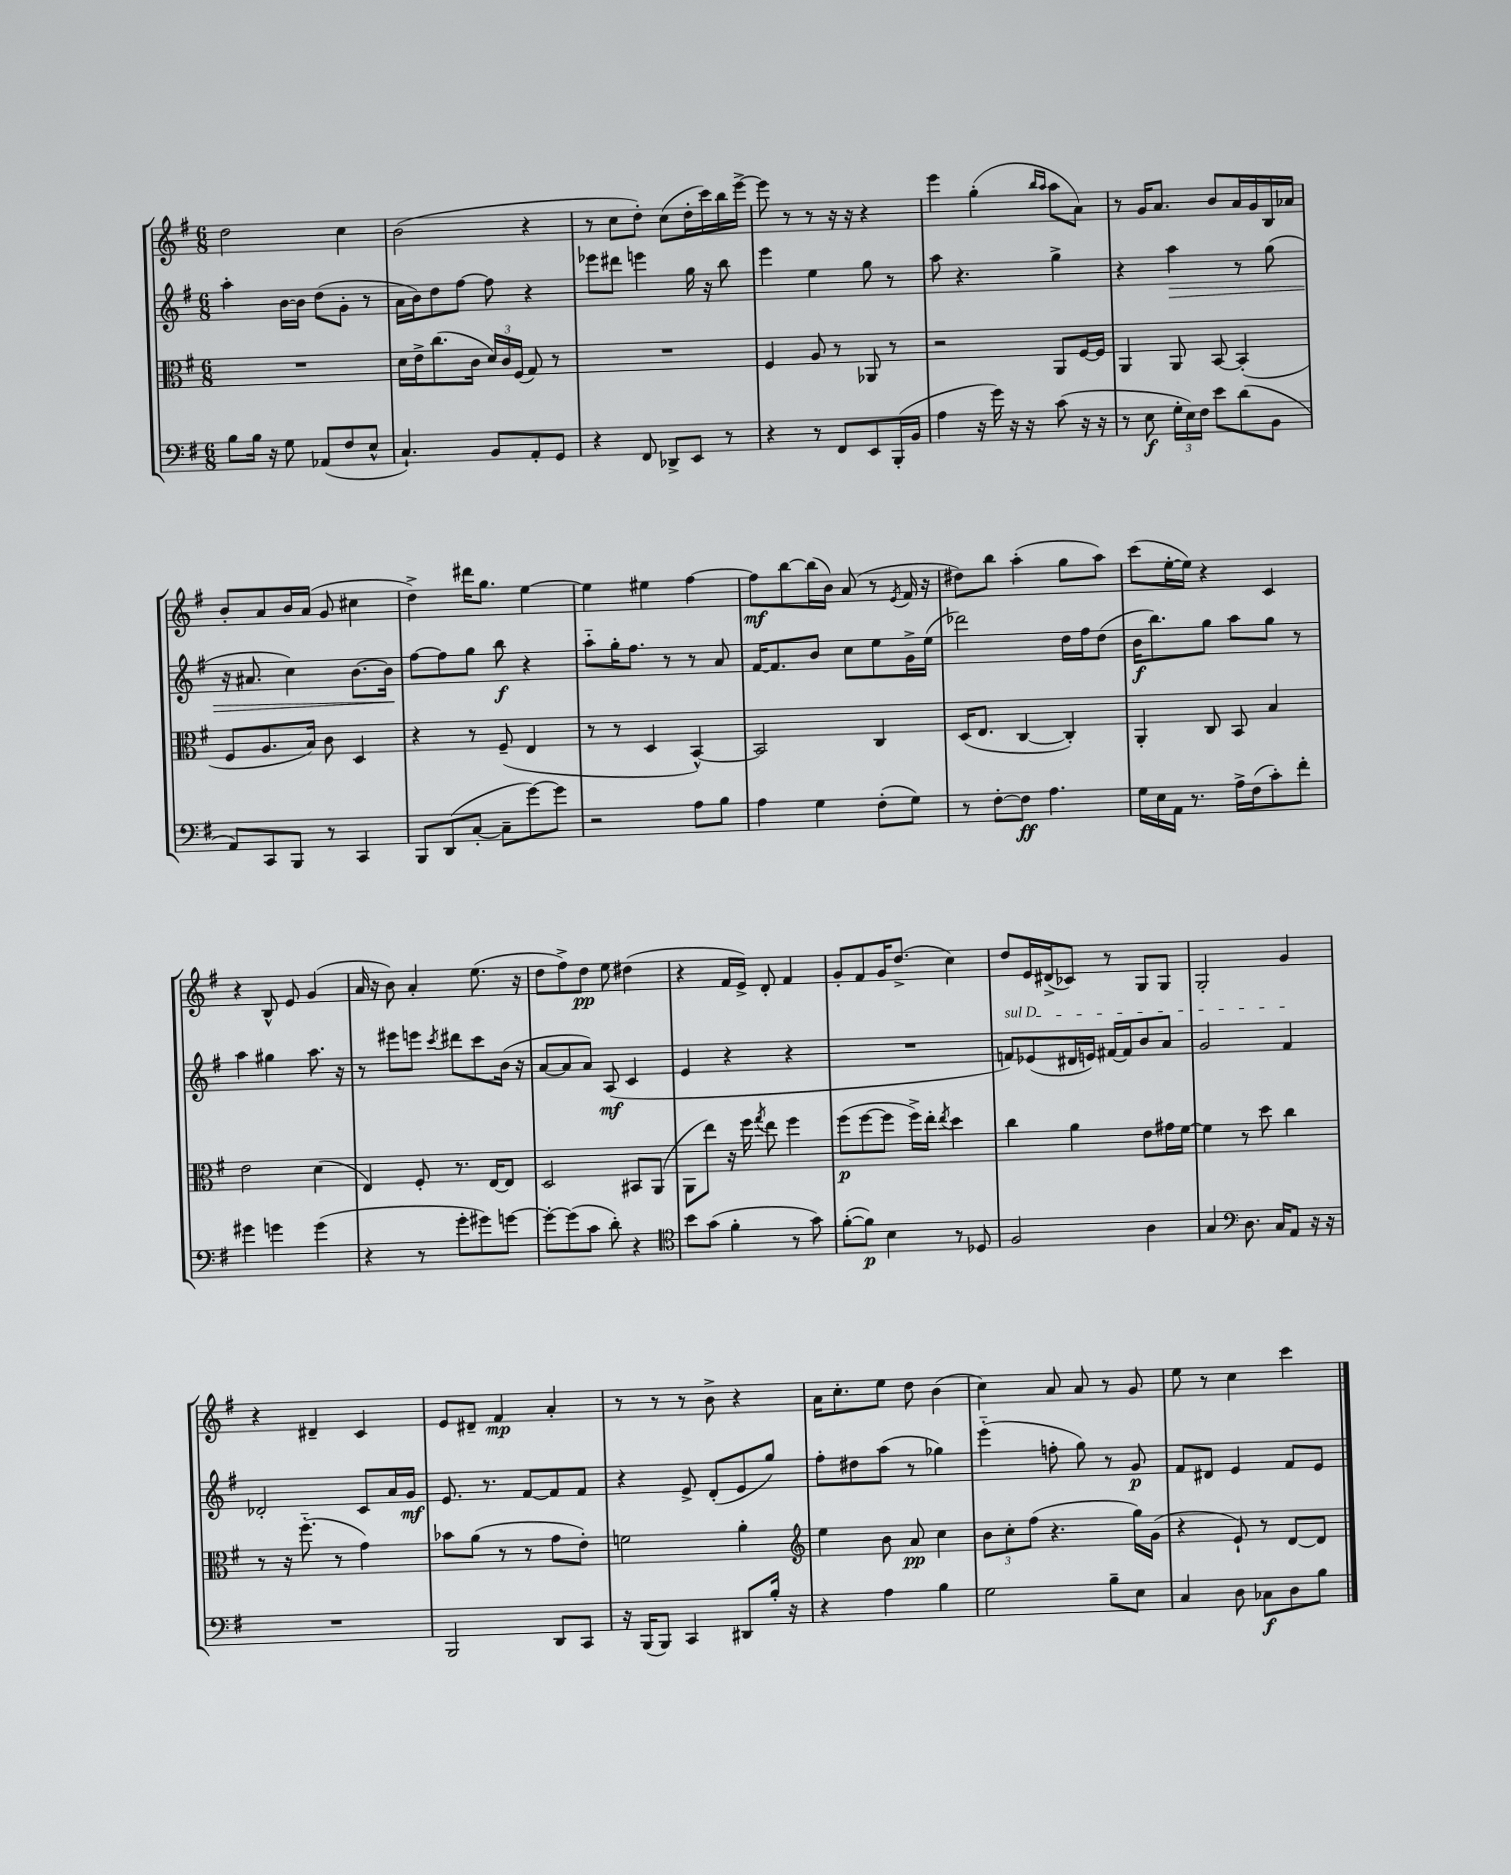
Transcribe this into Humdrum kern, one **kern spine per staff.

**kern	**dynam	**kern	**dynam	**kern	**dynam	**kern	**dynam
*part4	*part4	*part3	*part3	*part2	*part2	*part1	*part1
*staff4	*staff4	*staff3	*staff3	*staff2	*staff2	*staff1	*staff1
*clefF4	*	*clefC3	*	*clefG2	*	*clefG2	*
*k[f#]	*	*k[f#]	*	*k[f#]	*	*k[f#]	*
*M6/8	*	*M6/8	*	*M6/8	*	*M6/8	*
=14	=14	=14	=14	=14	=14	=14	=14
8B\L	.	2.r	.	4aa'\	.	2dd\	.
16B\Jk	.	.	.	.	.	.	.
16r	.	.	.	.	.	.	.
8G\	.	.	.	[16b\LL	.	.	.
.	.	.	.	16b\JJ]	.	.	.
(8AA-X/L	.	.	.	(8dd\L	.	.	.
8F#/	.	.	.	8g'\J	.	4cc\	.
8E^^/J	.	.	.	8r	.	.	.
=15	=15	=15	=15	=15	=15	=15	=15
4.C`/)	.	16d\LL	.	16a\LL	.	(2b\	.
.	.	16e^\J	.	16b\J)	.	.	.
.	.	(8.cc\	.	8dd\	.	.	.
.	.	.	.	[8ff#\J	.	.	.
.	.	16c\Jk	.	.	.	.	.
8BB/L	.	24d/LL)	.	8ff#\]	.	.	.
.	.	24c/	.	.	.	.	.
.	.	(24F#/JJ	.	.	.	.	.
8AA'/	.	8G/)	.	4r	.	4r	.
8GG/J	.	8r	.	.	.	.	.
=16	=16	=16	=16	=16	=16	=16	=16
4r	.	2.r	.	8eee-X\L	.	8r	.
.	.	.	.	8ddd#X\J	.	8cc\L	.
8FF#/	.	.	.	4eeen\	.	8dd'\J)	.
8DD-X^/L	.	.	.	.	.	(8cc\L	.
8EE/J	.	.	.	16gg\	.	16dd'\L	.
.	.	.	.	16r	.	16ccc\)	.
8r	.	.	.	8bb\	.	16bb\	.
.	.	.	.	.	.	[16eee^\JJ	.
=17	=17	=17	=17	=17	=17	=17	=17
4r	.	4F#/	.	4eee\	.	8eee\]	.
.	.	.	.	.	.	8r	.
8r	.	8A/	.	4ee\	.	8r	.
8FF#/L	.	8r	.	.	.	16r	.
.	.	.	.	.	.	16r	.
8EE/	.	8AA-X/	.	8gg\	.	4r	.
(16BBB'/L	.	8r	.	8r	.	.	.
16BB/JJ	.	.	.	.	.	.	.
=18	=18	=18	=18	=18	=18	=18	=18
4A\	.	2r	.	8aa\	.	4eee\	.
.	.	.	.	4.r	.	.	.
16r	.	.	.	.	.	(4gg'\	.
16g\)	.	.	.	.	.	.	.
16r	.	.	.	.	.	.	.
16r	.	.	.	.	.	.	.
.	.	.	.	.	.	16qqbb/LL	.
.	.	.	.	.	.	16qqaa/JJ	.
(8c\	.	8AA/L	.	4gg^\	.	8aa\L	.
16r	.	[16F#/L	.	.	.	8a\J)	.
16r	.	16F#/JJ]	.	.	.	.	.
=19	=19	=19	=19	=19	=19	=19	=19
8r	.	4AA/	.	4r	.	8r	.
8E\	f	.	.	.	.	16g/KL	.
.	.	.	.	.	.	8.a/J	.
!	!	!	!	!	!LO:HP:b	!	!
24G'\LL	.	8AA/	.	4aa\	>	.	.
24E\)	.	.	.	.	.	.	.
24F#\JJ	.	.	.	.	.	.	.
8e\L	.	[8BB/	.	.	.	8b/L	.
(8d\	.	(4BB'/]	.	8r	.	16a/L	.
.	.	.	.	.	.	16g/	.
8BB\J	.	.	.	(8gg\	.	16B/	.
.	.	.	.	.	.	16a-X/JJ	.
!!LO:LB:g=z
=20	=20	=20	=20	=20	=20	=20	=20
8AA/L)	.	8F#/L	.	16r	.	8b'/L	.
.	.	.	.	8.a#X/	.	.	.
8CC/	.	8.A/	.	.	.	8a/	.
8BBB/J	.	.	.	4cc\)	.	16b/L	.
.	.	16B/Jk)	.	.	.	(16a/JJ	.
8r	.	8c\	.	.	.	8g/	.
4CC/	.	4D/	.	[8.b\L	.	4cc#X\	.
.	.	.	.	16b\Jk]	.	.	.
.	.	.	.	.	]	.	.
=21	=21	=21	=21	=21	=21	=21	=21
8BBB/L	.	4r	.	[8ff#\L	.	4dd^\)	.
(8DD/	.	.	.	8ff#\]	.	.	.
[8C'/J	.	8r	.	8gg\J	.	16ddd#X\KL	.
.	.	.	.	.	.	8.gg\J	.
8C~\L]	.	(8F#~/	.	8bb\	f	.	.
[8g\)	.	4E/	.	4r	.	[4ee\	.
8g\J]	.	.	.	.	.	.	.
=22	=22	=22	=22	=22	=22	=22	=22
2r	.	8r	.	8aa\L	.	4ee\]	.
.	.	8r	.	16gg'\K	.	.	.
.	.	.	.	8.ff#\J	.	.	.
.	.	4D/	.	.	.	4ee#X\	.
.	.	.	.	8r	.	.	.
8A\L	.	[4BB^^/)	.	8r	.	[4ff#\	.
8B\J	.	.	.	8a/	.	.	.
=23	=23	=23	=23	=23	=23	=23	=23
4A\	.	2BB/]	.	[16f#/KL	.	8ff#\L]	mf
.	.	.	.	8.f#/]	.	.	.
.	.	.	.	.	.	[8bb\	.
4G\	.	.	.	8b/J	.	(16bb\L]	.
.	.	.	.	.	.	16b\JJ)	.
.	.	.	.	8cc\L	.	(8a/	.
(8F#'\L	.	4C/	.	8ee\	.	8r	.
.	.	.	.	.	.	8qe/	.
8G\J)	.	.	.	16g^\L	.	16f#/	.
.	.	.	.	(16ee\JJ	.	16r	.
=24	=24	=24	=24	=24	=24	=24	=24
8r	.	(16D/KL	.	2ddd-X\)	.	8dd#X\L)	.
.	.	8.E/J	.	.	.	.	.
[8F#'\L	.	.	.	.	.	8bb\J	.
8F#\J]	ff	[4C/	.	.	.	(4aa'\	.
4.A\	.	.	.	.	.	.	.
.	.	4C'/])	.	16dd\LL	.	8gg\L	.
.	.	.	.	16ff#\J	.	.	.
.	.	.	.	(8dd\J	.	8aa\J)	.
=25	=25	=25	=25	=25	=25	=25	=25
16G\LL	.	4AA'/	.	16b\KL	f	(8ccc\L	.
16E\	.	.	.	8.bb\)	.	.	.
16AA\JJ	.	.	.	.	.	[16ee'\L	.
8.r	.	.	.	.	.	16ee\JJ])	.
.	.	8C/	.	8gg\J	.	4r	.
16A^\LL	.	8BB/	.	8aa\L	.	.	.
(16F#\J	.	.	.	.	.	.	.
8c'\)	.	4B/	.	8gg\J	.	4c/	.
8f#'\J	.	.	.	8r	.	.	.
!!LO:LB:g=z
=26	=26	=26	=26	=26	=26	=26	=26
4g#X\	.	2e\	.	4aa\	.	4r	.
4gn\	.	.	.	4gg#X\	.	8B^^/	.
.	.	.	.	.	.	8e/	.
(4g\	.	(4d\	.	8.aa\	.	(4g/	.
.	.	.	.	16r	.	.	.
=27	=27	=27	=27	=27	=27	=27	=27
4r	.	4E/)	.	8r	.	16a/	.
.	.	.	.	.	.	16r	.
.	.	.	.	8eee#X\L	.	8b\)	.
8r	.	8F#'/	.	8eeen\J	.	4a'/	.
.	.	.	.	8qccc/	.	.	.
8g'\L	.	8.r	.	8ddd#X\L	.	.	.
8g#X\)	.	.	.	8ccc\	.	(8.ee\	.
.	.	[16E/KL	.	.	.	.	.
[8gn\J	.	8E/J]	.	(16b\Jk	.	.	.
.	.	.	.	16r	.	16r	.
=28	=28	=28	=28	=28	=28	=28	=28
8g'\L_	.	2D/	.	[8a/L	.	8dd\L	.
(8g\]	.	.	.	8a/]	.	8ff#^\)	.
8c\J	.	.	.	8a/J)	.	8dd\J	pp
8d'\)	.	.	.	(8A/	mf	8ee\	.
4r	.	8BB#X/L	.	4c/	.	(4dd#X\	.
.	.	(8AA/J	.	.	.	.	.
=29	=29	=29	=29	=29	=29	=29	=29
*clefC4	*	*	*	*	*	*	*
8b\L	.	8AA\L	.	4e/	.	4r	.
(8g\J	.	8ee\J)	.	.	.	.	.
4f#'\	.	16r	.	4r	.	16f#/LL	.
.	.	16ff#\	.	.	.	16e^/JJ)	.
.	.	8qgg/	.	.	.	.	.
.	.	8ee\	.	.	.	8d'/	.
8r	.	4ff#\	.	4r	.	4f#/	.
8g\)	.	.	.	.	.	.	.
=30	=30	=30	=30	=30	=30	=30	=30
([8f#'\L	.	(8ff#\L	p	2.r	.	8g'/L	.
8f#\J])	p	[8ff#\	.	.	.	8f#/	.
4B\	.	8ff#\J]	.	.	.	16g/K	.
.	.	.	.	.	.	(8.dd^/J	.
.	.	16ff#^\LL)	.	.	.	.	.
.	.	16ee'\JJ	.	.	.	.	.
.	.	8qee/	.	.	.	.	.
8r	.	4dd\	.	.	.	4cc\)	.
8D-X/	.	.	.	.	.	.	.
=31	=31	=31	=31	=31	=31	=31	=31
!	!	!	!	!LO:TX:a:i:t=sul D	!	!	!
2F#/	.	4cc\	.	8fn/L)	.	8dd/L	.
.	.	.	.	(8e-X/	.	16e/L	.
.	.	.	.	.	.	(16d#X^/J	.
.	.	4a\	.	16d#X/L	.	8c-X/J)	.
.	.	.	.	16en/JJ)	.	.	.
.	.	.	.	[16f#X/LL	.	8r	.
.	.	.	.	16f#/J]	.	.	.
4A\	.	8e\L	.	8b/	.	8G/L	.
.	.	16g#X\L	.	8a/J	.	8G/J	.
.	.	[16f#\JJ	.	.	.	.	.
=32	=32	=32	=32	=32	=32	=32	=32
4G/	.	4f#\]	.	2g/	.	2G'/	.
*clefF4	*	*	*	*	*	*	*
8.D\	.	8r	.	.	.	.	.
.	.	8dd\	.	.	.	.	.
16C/KL	.	.	.	.	.	.	.
8AA/J	.	4cc\	.	4f#/	.	4g/	.
16r	.	.	.	.	.	.	.
16r	.	.	.	.	.	.	.
!!LO:LB:g=z
=33	=33	=33	=33	=33	=33	=33	=33
2.r	.	8r	.	2d-X'/	.	4r	.
.	.	16r	.	.	.	.	.
.	.	(8.ff#\	.	.	.	.	.
.	.	.	.	.	.	4d#X~/	.
.	.	8r	.	.	.	.	.
.	.	4g\)	.	8c/L	.	4c/	.
.	.	.	.	16a/L	.	.	.
.	.	.	.	16g/JJ	mf	.	.
=34	=34	=34	=34	=34	=34	=34	=34
2BBB/	.	8b-X\L	.	8.e/	.	8e/L	.
.	.	(8a\J	.	.	.	8d#X~/J	.
.	.	.	.	8.r	.	.	.
.	.	8r	.	.	.	4f#/	mp
.	.	8r	.	[8f#/L	.	.	.
8DD/L	.	8g\L	.	8f#/]	.	4a'/	.
8CC/J	.	8e'\J)	.	8f#/J	.	.	.
=35	=35	=35	=35	=35	=35	=35	=35
16r	.	2fn\	.	4r	.	8r	.
(16BBB/KL	.	.	.	.	.	.	.
8BBB/J)	.	.	.	.	.	8r	.
4CC/	.	.	.	8e^/	.	8r	.
.	.	.	.	(8d'/L	.	8b^\	.
8DD#X/L	.	4a'\	.	8e/	.	4r	.
16B'/Jk	.	.	.	8gg/J)	.	.	.
16r	.	.	.	.	.	.	.
=36	=36	=36	=36	=36	=36	=36	=36
*	*	*clefG2	*	*	*	*	*
4r	.	4ee\	.	8ff#'\L	.	16a\KL	.
.	.	.	.	.	.	8.cc'\	.
.	.	.	.	8dd#X\	.	.	.
4A\	.	8b\	.	(8aa\J	.	8ee\J	.
.	.	8a/	pp	8r	.	8dd\	.
4B\	.	4cc\	.	4gg-X\)	.	(4b\	.
=37	=37	=37	=37	=37	=37	=37	=37
2G\	.	12b\L	.	(4eee\	.	4cc\)	.
.	.	12cc'\	.	.	.	.	.
.	.	(12ff#\J	.	.	.	.	.
.	.	4.r	.	8ffn'\	.	8a/	.
.	.	.	.	8gg\)	.	8a/	.
8B~\L	.	.	.	8r	.	8r	.
8E\J	.	16gg\LL)	.	8g/	p	8g/	.
.	.	(16g\JJ	.	.	.	.	.
=38	=38	=38	=38	=38	=38	=38	=38
4C/	.	4r	.	8f#/L	.	8ee\	.
.	.	.	.	8d#X/J	.	8r	.
8D\	.	8e`/)	.	4e/	.	4cc\	.
8C-X\L	f	8r	.	.	.	.	.
8D\	.	[8d/L	.	8f#/L	.	4ccc\	.
8B\J	.	8d/J]	.	8e/J	.	.	.
==	==	==	==	==	==	==	==
*-	*-	*-	*-	*-	*-	*-	*-
